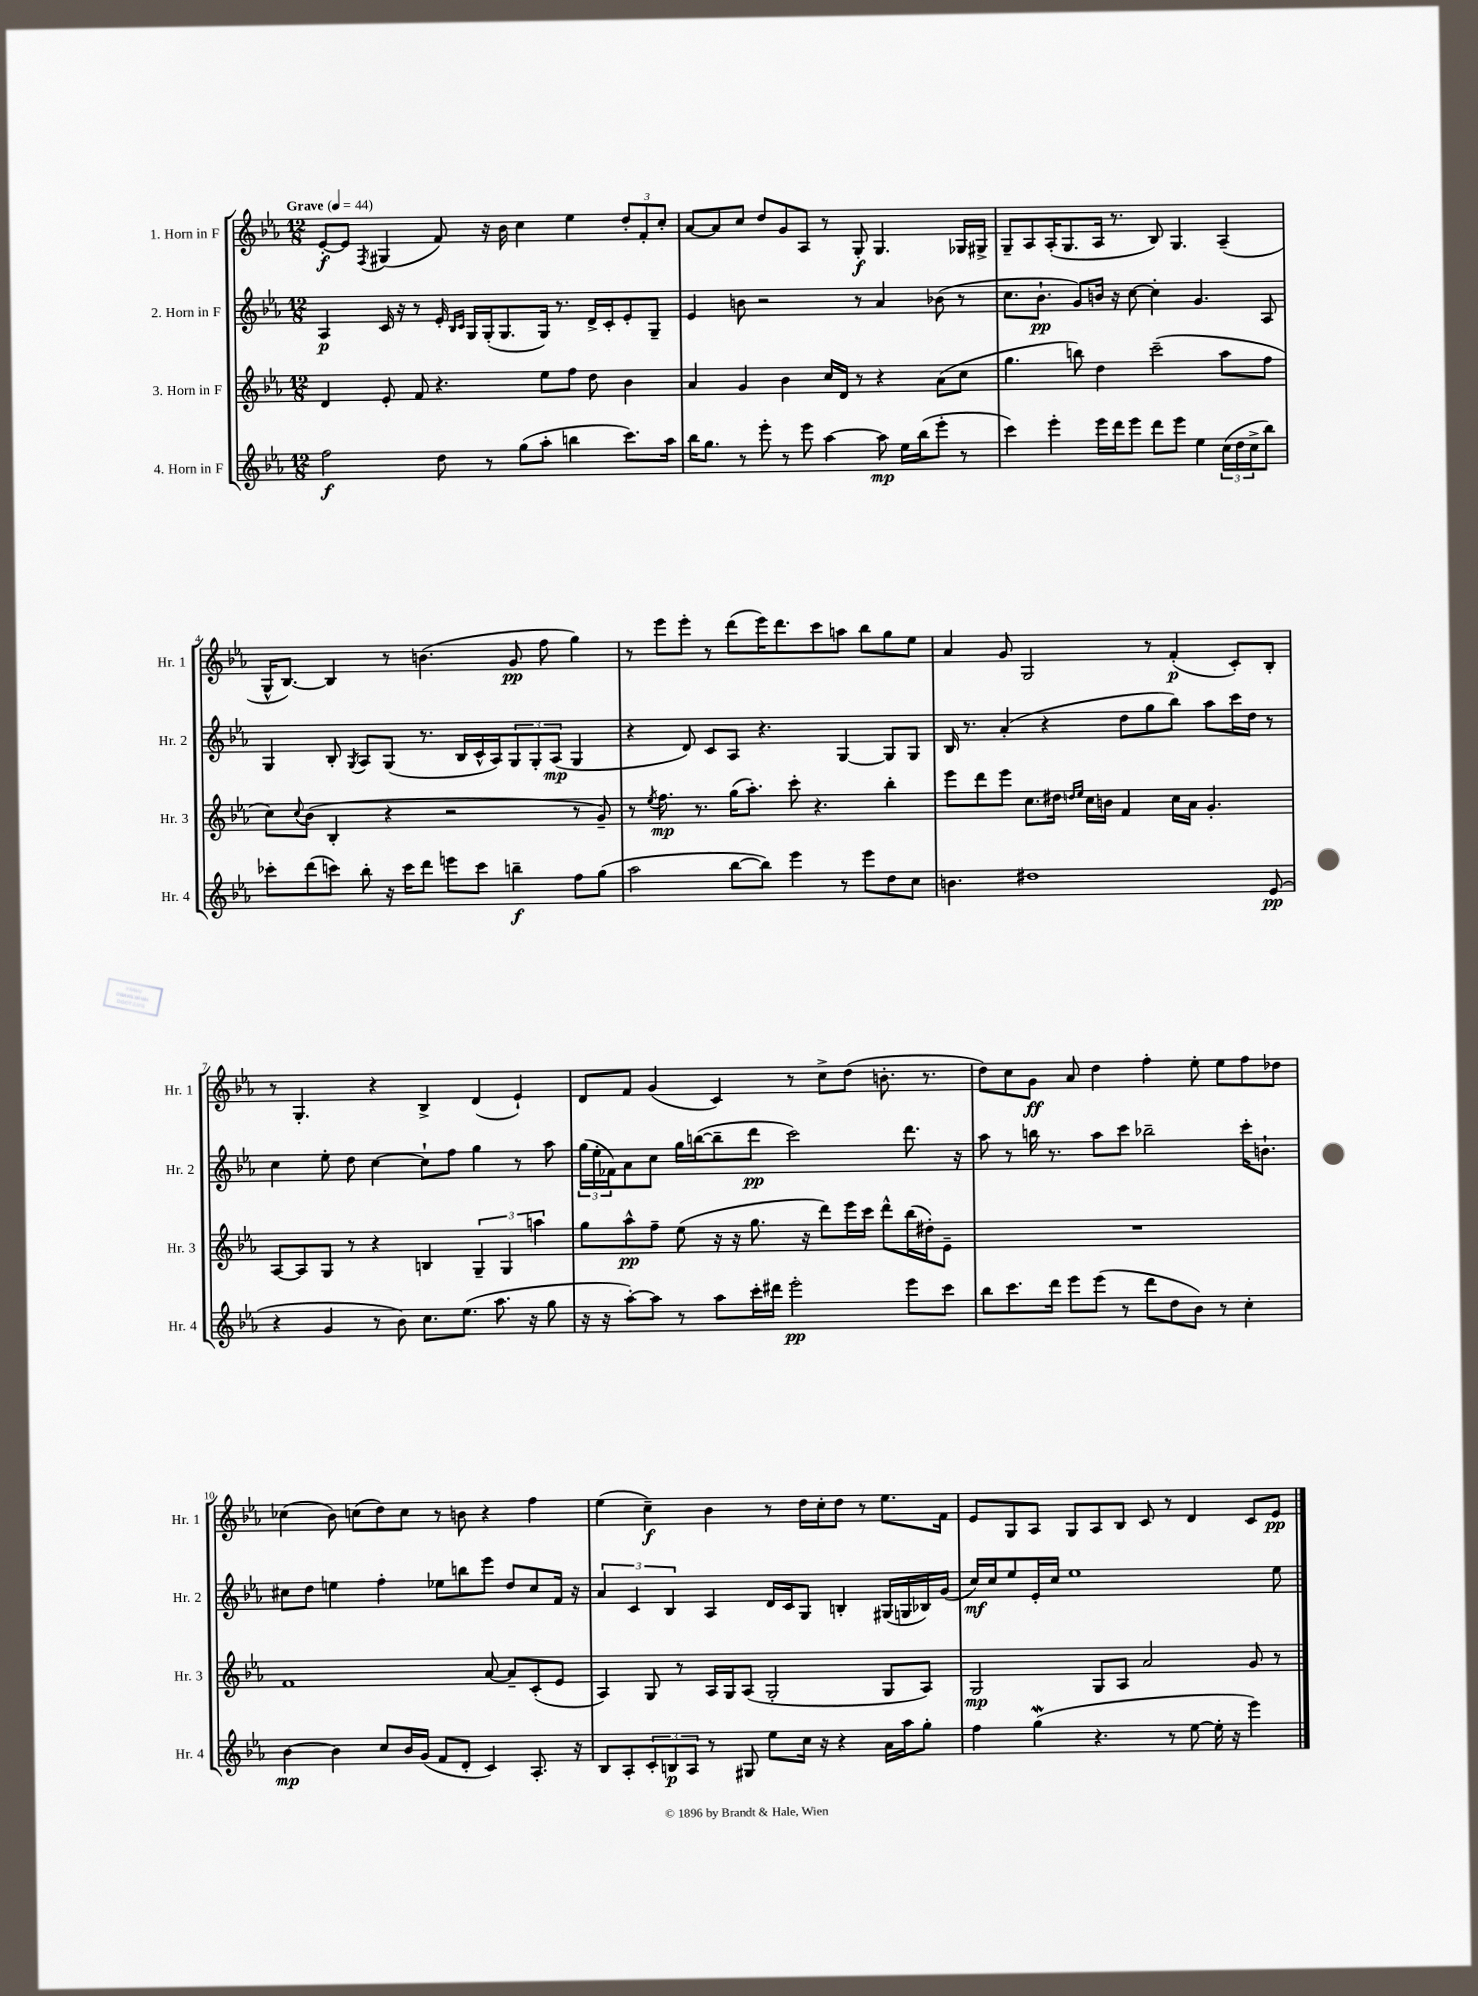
<<
\new StaffGroup <<
\new Staff = "s0" \with { instrumentName = "1. Horn in F" shortInstrumentName = "Hr. 1" } {
    \clef treble \key ees \major \numericTimeSignature \time 12/8 \tempo "Grave" 4 = 44
    ees'8~-.\f ees'8 \acciaccatura { f8 } gis4( f'8) r16 bes'16 c''4 ees''4 \tuplet 3/2 { d''8-. f'8-. c''8-. } |
    aes'8~ aes'8 c''8 d''8 g'8 aes8 r8 g8-.\f g4. ges16 gis16-> |
    g8-- aes8 aes16-.( g8. aes16 r8. bes8) g4. aes4--( |
    g16-^ bes8.~) bes4 r8 b'4.( g'8\pp f''8 g''4) |
    r8 ees'''8 ees'''8-. r8 d'''8( ees'''16) d'''8. c'''8 a''8 bes''8 g''8 ees''8 |
    aes'4 g'8 g2 r8 f'4-.\p( c'8-.) bes8-. |
    r8 g4.-. r4 bes4-> d'4( ees'4-!) |
    d'8 f'8 g'4( c'4) r8 c''8-> d''8( b'8.-. r8. |
    d''8) c''8 g'8\ff aes'8 d''4 f''4-. ees''8-. ees''8 f''8 des''8 |
    ces''4( bes'8) c''8( d''8) c''8 r8 b'8 r4 f''4 |
    ees''4( c''4--\f) bes'4 r8 d''16 c''16-. d''8 r8 ees''8. f'16 |
    ees'8 g8 aes8 g8 aes8 bes8 c'8 r8 d'4 c'8 ees'8\pp \bar "|." |
}
\new Staff = "s1" \with { instrumentName = "2. Horn in F" shortInstrumentName = "Hr. 2" } {
    \clef treble \key ees \major \numericTimeSignature \time 12/8
    aes4\p c'16 r16 r8 ees'16-. \grace { bes16 c'16 } g16 g16-.( g8. g16) r8. d'16-> c'16-. ees'8-. g8-- |
    ees'4 b'8 r2 r8 aes'4 bes'8( r8 |
    c''8. bes'8.-!\pp g'8) b'16 r16 c''8~ c''4-. g'4. aes8 |
    g4 bes8-. \acciaccatura { g8 } aes8 g8( r8. bes16 c'16-^ aes16) \tuplet 3/2 { g8 g8-. aes8\mp( } g4 |
    r4 d'8) c'8 aes8 r4. g4~ g8 g8 |
    bes16 r8. aes'4-.( r4 d''8 g''8 bes''8) aes''8 c'''16 d''16 r8 |
    c''4 ees''8-. d''8 c''4~ c''8-! f''8 g''4 r8 aes''8 |
    \tuplet 3/2 { g''16( ees''16-. fes'16) } aes'8 c''8 g''16 b''16~( b''8-- d'''8\pp c'''2) d'''8. r16 |
    aes''8 r8 b''16 r8. aes''8 c'''8 bes''2-- c'''16-. b'8.-! |
    cis''8 d''8 e''4 f''4-. ees''8 b''8 ees'''8 d''8 cis''8 f'16 r16 |
    \tuplet 3/2 { aes'4 c'4 bes4 } aes4 d'16 c'16 g8 b4-. gis16( g16 bes16) g'16( |
    c''16\mf) c''16 ees''8 ees'16-. c''16 ees''1 ees''8 \bar "|." |
}
\new Staff = "s2" \with { instrumentName = "3. Horn in F" shortInstrumentName = "Hr. 3" } {
    \clef treble \key ees \major \numericTimeSignature \time 12/8
    d'4 ees'8-. f'8 r4. ees''8 f''8 d''8 bes'4 |
    aes'4 g'4 bes'4 c''16 d'16 r8 r4 aes'8( c''8 |
    g''4. b''8) d''4 c'''2--( aes''8 f''8 |
    c''8) \appoggiatura { c''8 } bes'8( bes4-. r4 r2 r8 g'8--) |
    r8 \acciaccatura { ees''8 } f''8.\mp r8. g''16( aes''8.-.) c'''8-. r4. bes''4-. |
    ees'''8 d'''8 ees'''8 c''8. dis''16 \grace { d''16 ees''16 } c''16 b'16 f'4 c''16 aes'16 g'4.-. |
    aes8~ aes8 g8 r8 r4 b4 \tuplet 3/2 { g4-- g4 a''4 } |
    g''8 aes''8-^\pp f''8-- ees''8( r16 r16 g''8. r16 d'''8) ees'''16 c'''16 d'''8-^ bes''16( dis''16-.) ees'8-- |
    R1. |
    f'1 aes'8~ aes'8-- c'8-.( ees'8 |
    aes4) g8 r8 aes16 g16 aes8( g2-. g8 aes8) |
    g2\mp g8 aes8 aes'2 g'8 r8 \bar "|." |
}
\new Staff = "s3" \with { instrumentName = "4. Horn in F" shortInstrumentName = "Hr. 4" } {
    \clef treble \key ees \major \numericTimeSignature \time 12/8
    f''2\f d''8 r8 g''8( aes''8-. b''4 c'''8.) aes''16 |
    bes''16 g''8. r8 ees'''8-. r8 ees'''8 aes''4~ aes''8\mp ees''16 bes''16( ees'''8-. r8 |
    c'''4) ees'''4-. ees'''16 d'''16 ees'''8 d'''8 ees'''8 ees''4 \tuplet 3/2 { c''16( d''16 c''16-> } bes''8) |
    ces'''8-. d'''8( c'''8) bes''8-. r16 c'''16 d'''8 e'''8 c'''8 b''4--\f f''8 g''8( |
    aes''2 bes''8~ bes''8) ees'''4 r8 ees'''8 d''8 c''8 |
    b'4. dis''1 ees'8\pp( |
    r4 g'4 r8 bes'8) c''8. ees''8.( aes''8. r16 g''8 |
    r16 r16 aes''8~-.) aes''8 r8 aes''8 c'''16-. dis'''16 ees'''2-.\pp ees'''8 c'''8 |
    bes''8 c'''8. d'''16 ees'''8 ees'''8( r8 d'''8 d''8 bes'8) r8 c''4-. |
    bes'4~\mp bes'4 c''8 bes'16 g'16( f'8 d'8-. c'4) aes8.-. r16 |
    bes8 aes8-. \tuplet 3/2 { c'8-. b8\p aes8 } r8 gis8 ees''8 c''16 r16 r4 aes'16 aes''16 g''8-. |
    f''4 g''4\mordent( r4. r8 ees''8~ ees''16-. r16 ees'''4) \bar "|." |
}
>>
>>
